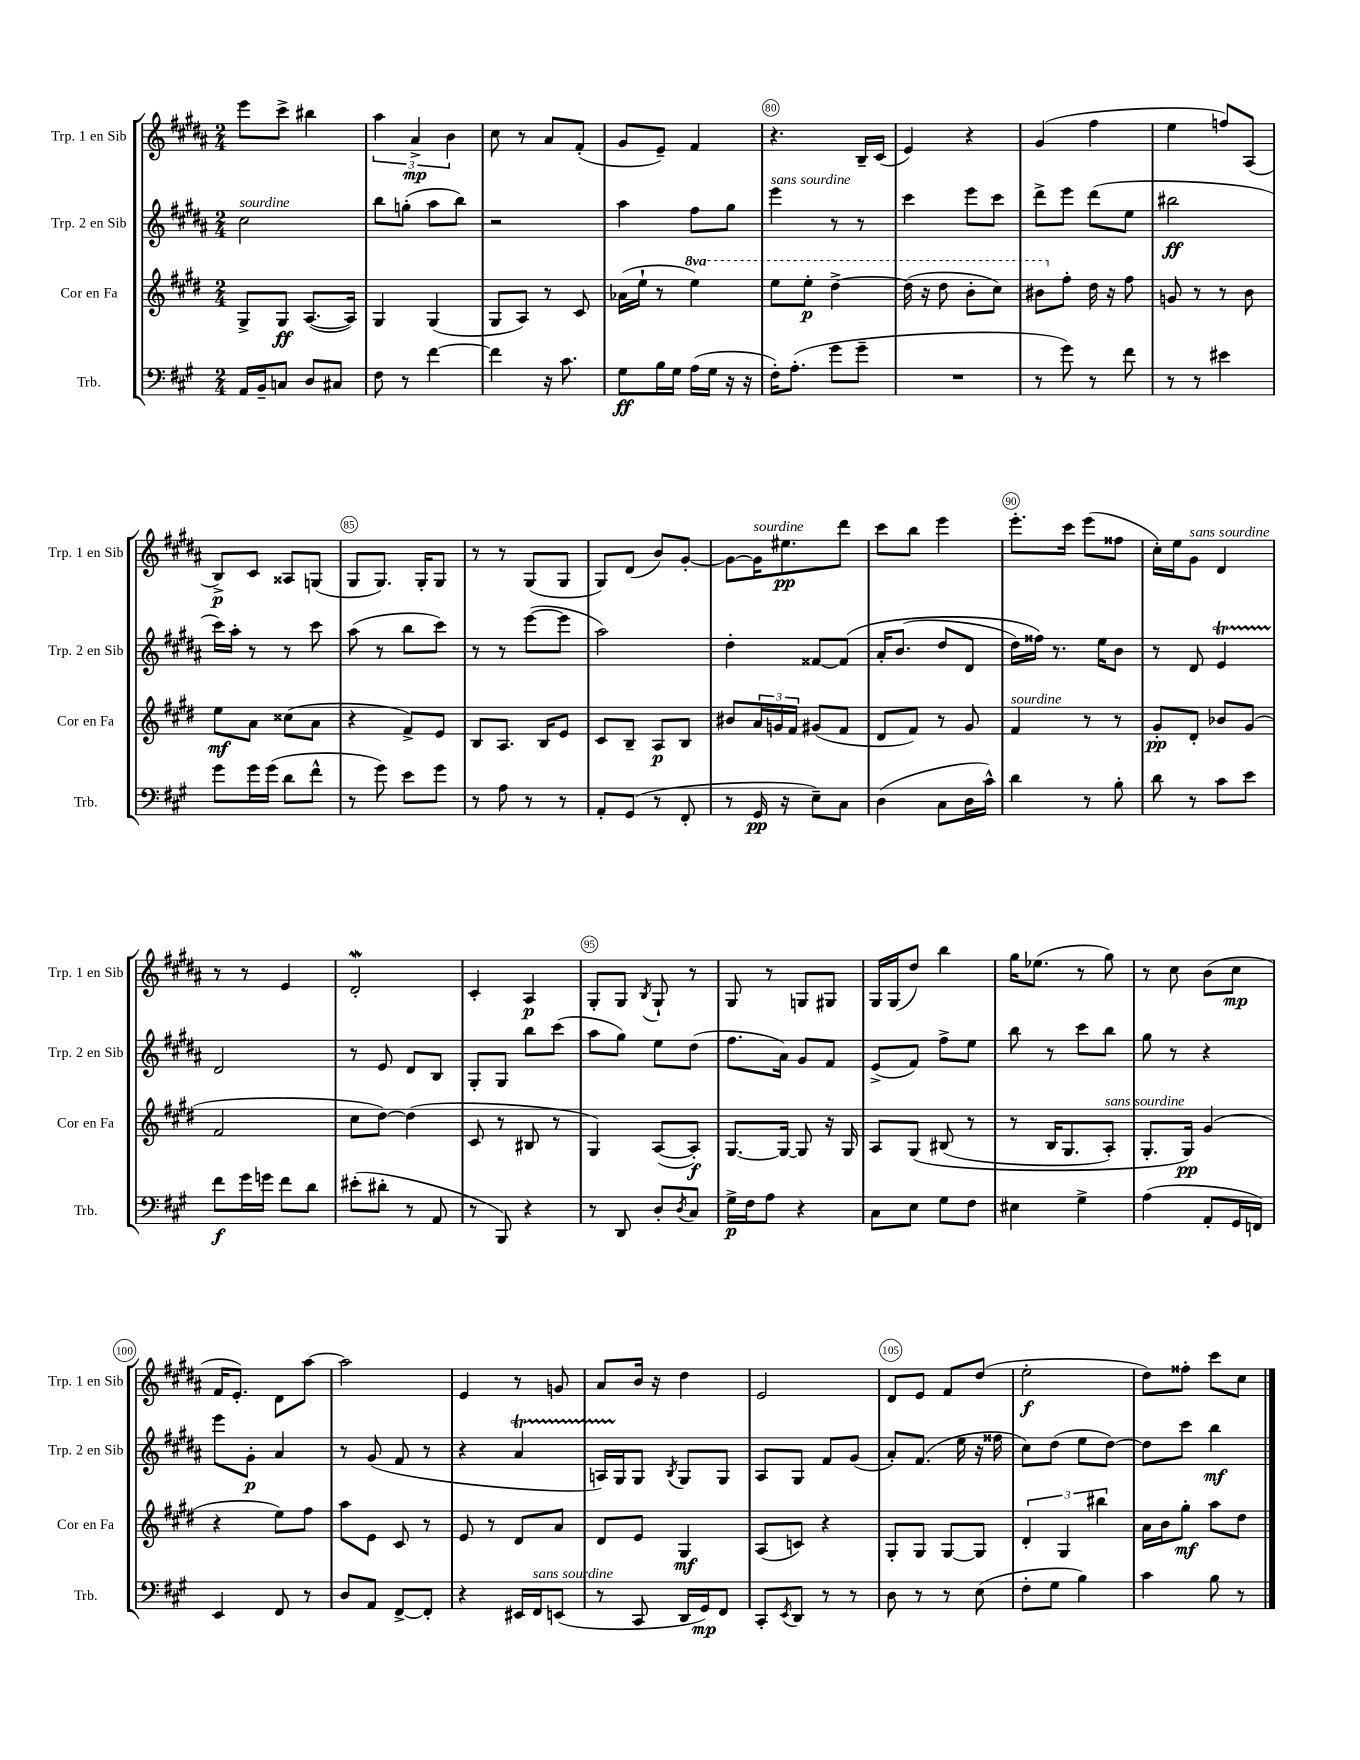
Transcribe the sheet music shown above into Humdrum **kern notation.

**kern	**kern	**kern	**kern
*staff4	*staff3	*staff2	*staff1
*clefF4	*clefG2	*clefG2	*clefG2
*k[f#c#g#]	*k[f#c#g#d#]	*k[f#c#g#d#a#]	*k[f#c#g#d#a#]
*M2/4	*M2/4	*M2/4	*M2/4
16AA	8G#^	2cc#	8eee
16BB~	.	.	.
8C	8G#	.	8ccc#^
8D	([8.A	.	4bb#
8C#	.	.	.
.	16A])	.	.
=	=	=	=
8F#	4G#	8bb	6aa#
8r	.	(8gg'	.
.	.	.	6a#^
[4f#	(4G#	8aa#	.
.	.	.	6b
.	.	8bb)	.
=	=	=	=
4f#]	8G#	2r	8cc#
.	8A)	.	8r
16r	8r	.	8a#
8.c#	.	.	.
.	8c#	.	(8f#'
=	=	=	=
8G#	(16a-	4aa#	8g#
.	16ee`	.	.
16B	8r	.	8e~)
16G#	.	.	.
(16A	4eee)	8ff#	4f#
16G#	.	.	.
16r	.	8gg#	.
16r	.	.	.
=	=	=	=
16F#')	8eee	4eee	4.r
(8.A'	.	.	.
.	8eee'	.	.
8g#	[4ddd#^	8r	.
8g#~	.	8r	16B~
.	.	.	(16c#
=	=	=	=
2r	(16ddd#]	4ccc#	4e)
.	16r	.	.
.	8ddd#	.	.
.	8bb'	8eee	4r
.	8ccc#)	8ccc#	.
=	=	=	=
8r	8bb#	8ddd#^	(4g#
8g#)	8ff#'	8eee	.
8r	16dd#	(8ddd#	4ff#
.	16r	.	.
8f#	8ff#	8ee	.
=	=	=	=
8r	8g	2bb#	4ee
8r	8r	.	.
4e#	8r	.	8ff)
.	8b	.	(8A#
=	=	=	=
8g#	8ee	16ccc#)	8B^)
.	.	16aa#'	.
16g#	8a	8r	8c#
(16g#	.	.	.
8d	(8cc##	8r	8A##
8f#^^	8a	8ccc#	(8G
=	=	=	=
8r	4r	(8aa#	8G#
8g#)	.	8r	8.G#)
8e	8f#^)	8bb	.
.	.	.	16G#'
8g#	8e	8ccc#)	8G#
=	=	=	=
8r	8B	8r	8r
8A	8.A	8r	8r
8r	.	([8eee	(8G#
.	16B	.	.
8r	8e	8eee]	8G#
=	=	=	=
8AA'	8c#	2aa#)	8G#)
(8GG#	8B~	.	(8d#
8r	8A	.	8b)
8FF#'	8B	.	[8g#'
=	=	=	=
8r	8b#	4dd#'	8g#_
16GG#	24a	.	16g#]
.	24g	.	.
16r	.	.	8.ee#
.	24f#	.	.
8E~)	(8g#	[8f##	.
8C#	8f#	&(8f##]	8ddd#
=	=	=	=
(4D	8d#	16a#'	8ccc#
.	.	(8.b	.
.	8f#)	.	8bb
8C#	8r	8dd#	4eee
16D	8g#	8d#	.
16c#^^)	.	.	.
=	=	=	=
4d	4f#	16dd#)	8.eee'
.	.	16ff##&)	.
.	.	8.r	.
.	.	.	16ccc#
8r	8r	.	(8eee
.	.	16ee	.
8B'	8r	8b	8ff##
=	=	=	=
8d	8g#'	8r	16cc#')
.	.	.	16ee
8r	8d#'	8d#	8g#
8c#	8b-	4e	4d#
8e	(8g#	.	.
=	=	=	=
8f#	2f#	2d#	8r
16g#	.	.	8r
16g	.	.	.
8f#	.	.	4e
8d	.	.	.
=	=	=	=
(8e#'	8cc#	8r	2d#'
8d#'	[8dd#)	8e	.
8r	(4dd#]	8d#	.
8AA	.	8B	.
=	=	=	=
8r	8c#	8G#'	4c#'
8BBB)	8r	8G#	.
4r	8B#	8bb	4A#
.	8r	(8ccc#	.
=	=	=	=
8r	4G#)	8aa#	8G#'
8DD	.	8gg#)	8G#
.	.	.	8qB
8D'	([8A	8ee	8G#`
8qD	.	.	.
8C#	8A'])	(8dd#	8r
=	=	=	=
16G#^	[8.G#	8.ff#	8G#
16F#	.	.	.
8A	.	.	8r
.	16G#_	16a#)	.
4r	8G#]	8g#	8G
.	16r	8f#	8G#
.	16G#	.	.
=	=	=	=
8C#	8A	(8e^	16G#
.	.	.	(16G#
8E	&(8G#	8f#)	8dd#)
8G#	(8B#	8ff#^	4bb
8F#	8r	8ee	.
=	=	=	=
4E#	8r	8bb	16gg#
.	.	.	(8.ee-
.	16B	8r	.
.	8.G#	.	.
4G#^	.	8ccc#	8r
.	8A')	8bb	8gg#)
=	=	=	=
(4A	8.G#'	8gg#	8r
.	.	8r	8cc#
.	16G#&)	.	.
8AA'	(4g#	4r	(8b
16GG#	.	.	8cc#
16FF)	.	.	.
=	=	=	=
4EE	4r	8eee	16f#
.	.	.	8.e')
.	.	8g#'	.
8FF#	8ee)	4a#	8d#
8r	8ff#	.	[8aa#
=	=	=	=
8D	8aa	8r	2aa#]
8AA	8e	(8g#	.
[8FF#^	8c#	8f#	.
8FF#']	8r	8r	.
=	=	=	=
4r	8e	4r	4e
.	8r	.	.
16EE#	8d#	4a#	8r
16FF#	.	.	.
(8EE	8a	.	8g
=	=	=	=
8r	8d#	16A)	8a#
.	.	16G#	.
8CC#	8e	8G#	16b
.	.	.	16r
.	.	8qB	.
16DD	4G#	8G#	4dd#
16GG#)	.	.	.
8FF#	.	8G#	.
=	=	=	=
8CC#'	(8A	8A#	2e
8qEE	.	.	.
8DD	8c)	8G#	.
8r	4r	8f#	.
8r	.	(8g#	.
=	=	=	=
8D	8G#'	8a#')	8d#
8r	8G#	(8.f#	8e
8r	[8G#	.	8f#
.	.	16ee	.
(8E	8G#]	16r	(8dd#
.	.	16ff##	.
=	=	=	=
8F#'	6d#'	8cc#)	2ee'
8G#	.	(8dd#	.
.	6G#	.	.
4B)	.	8ee	.
.	6bb#	.	.
.	.	[8dd#)	.
=	=	=	=
4c#	16a	8dd#]	8dd#)
.	16b	.	.
.	8gg#'	8ccc#	8ff##'
8B	8aa	4bb	8ccc#
8r	8dd#	.	8cc#
==	==	==	==
*-	*-	*-	*-
